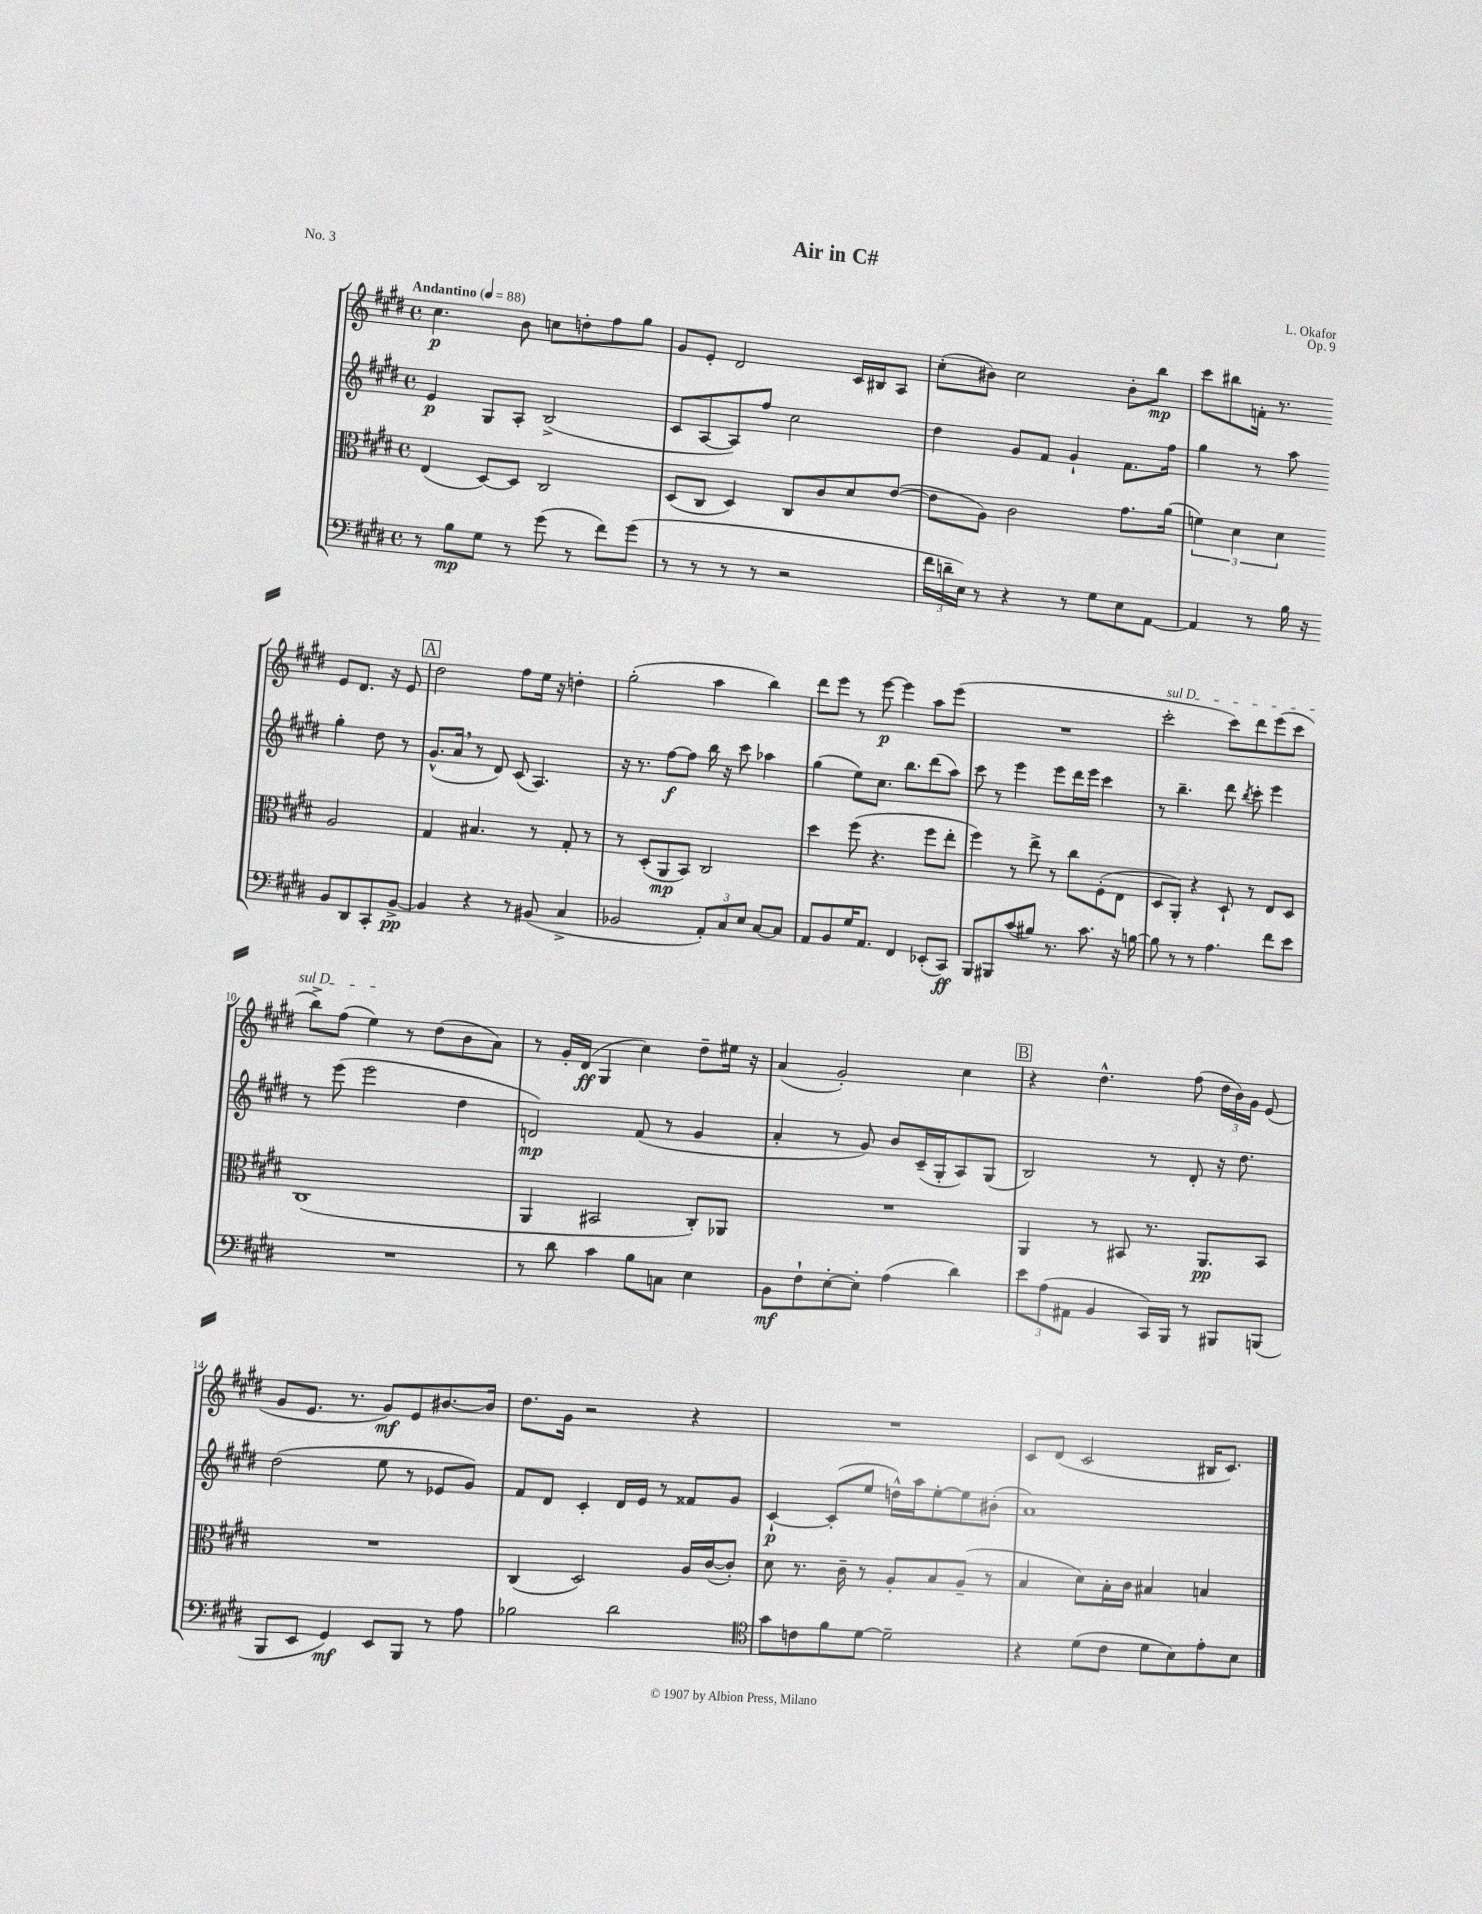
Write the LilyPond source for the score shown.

\header { title = "Air in C#" composer = "L. Okafor" opus = "Op. 9" piece = "No. 3" }
<<
\new StaffGroup <<
\new Staff = "s0" {
    \clef treble \key e \major \defaultTimeSignature \time 4/4 \tempo "Andantino" 4 = 88
    \autoBeamOff cis''4.\p b'8 c''8[ d''8-. fis''8 gis''8] |
    gis'8[ e'8]-. dis'2 cis'16[ bis16 a8] |
    cis''8[-.( bis'8]) cis''2 bis'8[-. b''8]\mp |
    cis'''8[ bis''8 f'16]-. r8. e'8[ dis'8.] r16 e'8 |
    \mark \markup { \box "A" } dis''2 fis''8[ e''16] r16 d''4-. |
    gis''2-.( a''4 b''4) |
    dis'''8[ e'''8] r8 e'''8~\p e'''4 a''8[ e'''8]( |
    R1 |
    \once \override TextSpanner.bound-details.left.text = \markup { \italic "sul D" } cis'''2-.\startTextSpan cis'''8[) dis'''8 e'''8( cis'''8] |
    b''8[->) fis''8]( e''4\stopTextSpan) r8 dis''8[( b'8 a'8]) |
    r8 gis'16[-. dis'16]\ff( gis4 cis''4) dis''8[-- eis''16] r16 |
    a'4( gis'2-.) cis''4 |
    \mark \markup { \box "B" } r4 dis''4.-^ fis''8( \tuplet 3/2 { dis''16[ b'16) gis'16] } e'8( |
    gis'8[ e'8.] r8. gis'8[\mf) e'8 bis'8.~ bis'16] |
    dis''8.[ gis'16] r2 r4 |
    R1 |
    cis'8[ dis'8]( cis'2 bis16[ cis'8.]) \bar "|." |
}
\new Staff = "s1" {
    \clef treble \key e \major \defaultTimeSignature \time 4/4
    \autoBeamOff e'4\p gis8[ a8]-. b2->( |
    cis'8[ a8~ a8) fis''8] cis''2 |
    dis''4 gis'8[ fis'8] gis'4-! fis'8.[ fis''16] |
    gis''4 r8 a''8 gis''4-. dis''8 r8 |
    \mark \markup { \box "A" } gis'8.[-^( a'16] \breathe r8 dis'8) cis'8( a4.) |
    r16 r8. fis''8[~\f fis''8] b''16 r16 cis'''8 aes''4 |
    gis''4( e''8[) cis''8.] b''8.[ dis'''8( a''8]) |
    cis'''8 r8 e'''4 e'''8[ dis'''16 e'''16] cis'''4 |
    r8 b''4.-- dis'''8 \acciaccatura { b''8 } cis'''8-. e'''4 |
    r8 e'''8( e'''2 dis''4 |
    d'2\mp) fis'8( r8 gis'4 |
    a'4-. r8 gis'8) b'8[ cis'16--( gis16-. a8) gis8]( |
    \mark \markup { \box "B" } b2) r8 dis'8-. r16 dis''8. |
    dis''2( e''8 r8 ees'8[ gis'8]) |
    fis'8[ dis'8] cis'4-. dis'16[ e'16] r8 fisis'8[ gis'8] |
    cis'4~-!\p cis'8[-.( e''8] d''16[-^) a''16 e''8~-. e''8 bis'8]-.( |
    a'1) \bar "|." |
}
\new Staff = "s2" {
    \clef alto \key e \major \defaultTimeSignature \time 4/4
    \autoBeamOff e4( dis8[~) dis8] cis2 |
    dis8[( cis8] dis4) cis8[ cis'8 dis'8 e'8]~( |
    e'8[ a8]) cis'2 gis'8.[ a'16]( |
    \tuplet 3/2 { f'4) dis'4 dis'4 } a2 |
    \mark \markup { \box "A" } gis4 bis4. r8 gis8-. r8 |
    r8 dis8[-.( a,8\mp b,8]) cis2 |
    dis''4 fis''8( r4. fis''8[ e''8]-. |
    fis''4) r8 e''8-> r8 cis''8[ fis8-.( e8] |
    dis8[ a,8]-.) r4 dis8-! r8 e8[ dis8] |
    cis1( |
    a,4 bis,2 cis8[-.) aes,8] |
    R1 |
    \mark \markup { \box "B" } a,4 r8 bis,8 r8. a,8.[\pp bis,8] |
    R1 |
    cis4( dis2) a16[ cis'16~( cis'8]-.) |
    dis'8 r8. cis'16-- r8 a8[-. b8 a8]--( r8 |
    b4 dis'8[) b16-. cis'16] bis4 b4 \bar "|." |
}
\new Staff = "s3" {
    \clef bass \key e \major \defaultTimeSignature \time 4/4
    \autoBeamOff r8 b8[\mp gis8] r8 gis'8( r8 fis'8[) gis'8]( |
    r8 r8 r8 r8 r2 |
    \tuplet 3/2 { fis'16[ d'16-- e16]) } r8 r4 r8 gis8[ e8 a,8]~ |
    a,4 r8 b16 r16 b,8[ dis,8 cis,8-. b,8]~->\pp |
    \mark \markup { \box "A" } b,4 r4 r8 bis,8( cis4-> |
    bes,2 \tuplet 3/2 { a,8[-.) cis8 e8] } cis8[~ cis8] |
    a,8[ b,8 gis16 a,8.] fis,4 ees,8[-.( cis,8]\ff) |
    b,,8[ bis,,8 cis'8( bis8]) r8. cis'8. r16 b16~ |
    b8 r8 r8 a4. fis'8[ e'8] |
    R1 |
    r8 dis'8 cis'4 b8[ c8] e4 |
    b,8[\mf fis8-! e8~-. e8]-. a4( dis'4) |
    \mark \markup { \box "B" } \tuplet 3/2 { e'8[ a8( ais,8] } b,4 cis,16[) b,,16] r8 bis,,8[ b,,8]( |
    b,,8[ e,8] gis,4\mf) e,8[ b,,8] r8 a8 |
    bes2 dis'2 |
    \clef tenor gis'8[ c'8 fis'8 dis'8]~ dis'2-- |
    r4 dis'8[( cis'8] dis'8[ b8) e'8-. b8] \bar "|." |
}
>>
>>
